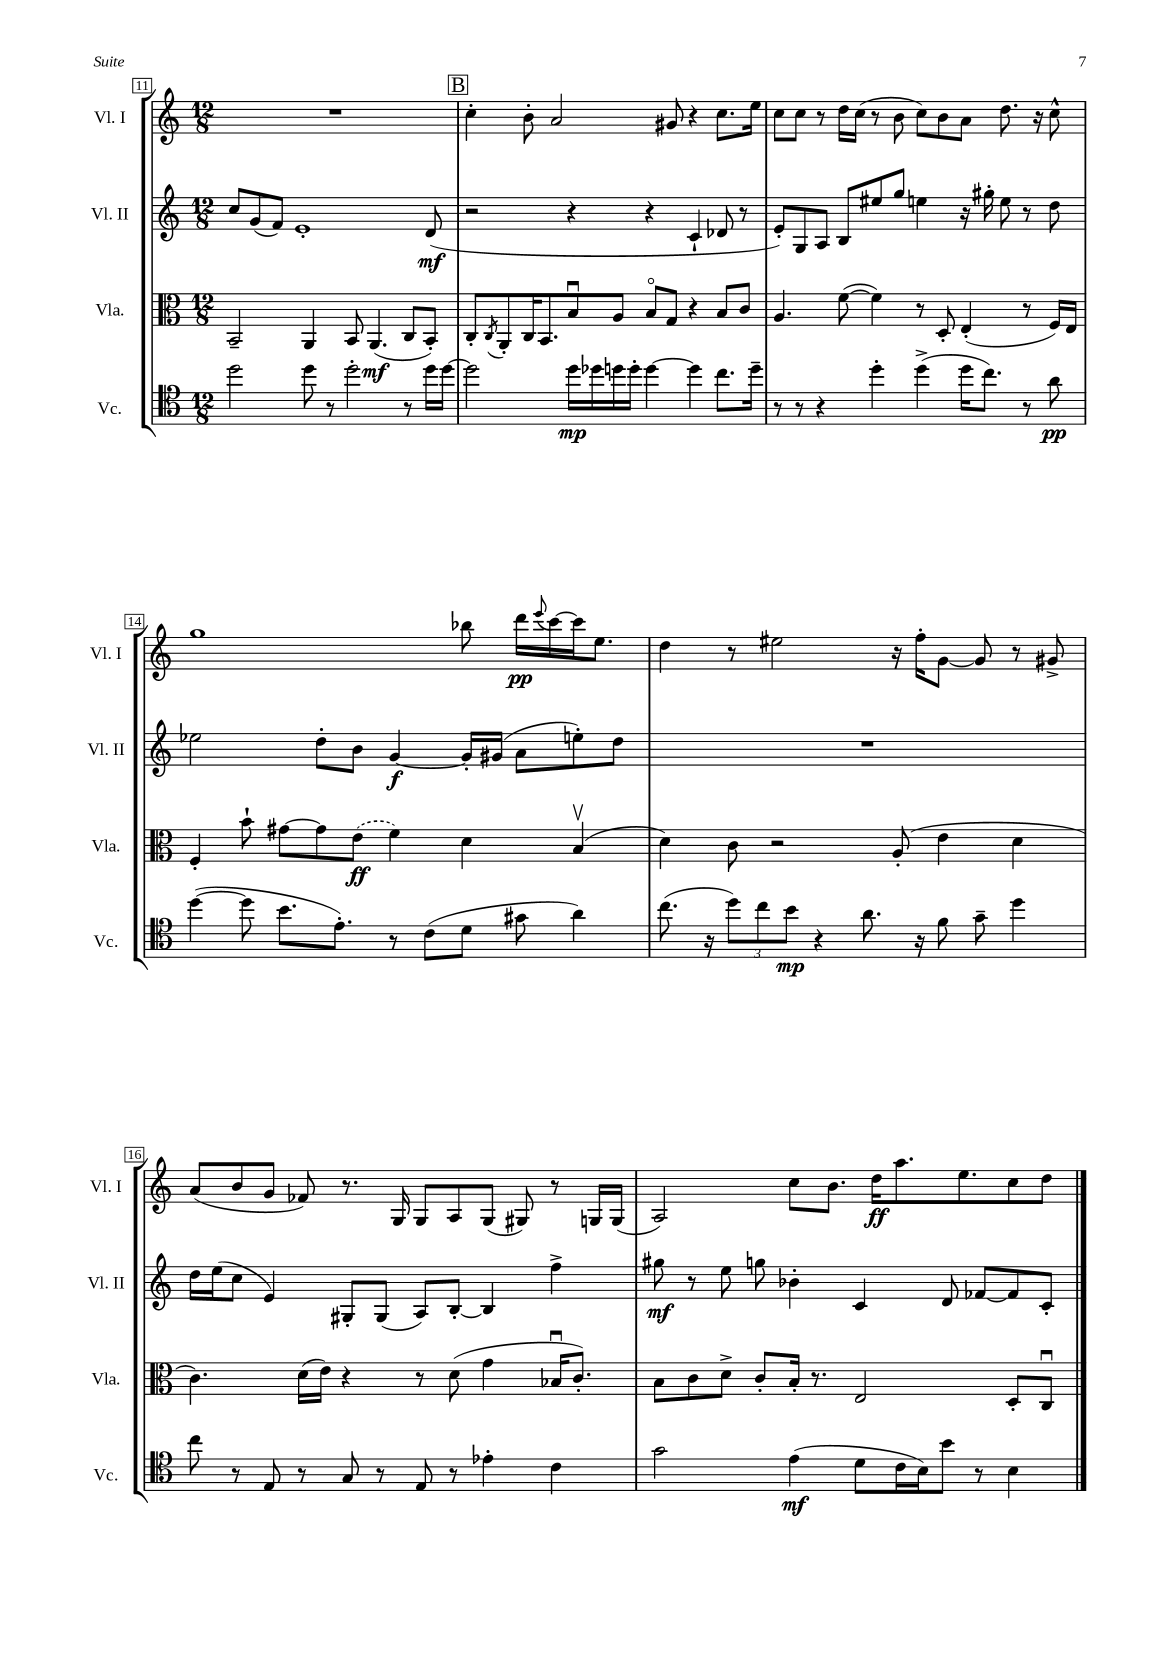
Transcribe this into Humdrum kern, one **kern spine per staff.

**kern	**dynam	**kern	**dynam	**kern	**dynam	**kern	**dynam
*part4	*part4	*part3	*part3	*part2	*part2	*part1	*part1
*staff4	*staff4	*staff3	*staff3	*staff2	*staff2	*staff1	*staff1
*I"Vc.	*	*I"Vla.	*	*I"Vl. II	*	*I"Vl. I	*
*I'Vc.	*	*I'Vla.	*	*I'Vl. II	*	*I'Vl. I	*
*clefC4	*	*clefC3	*	*clefG2	*	*clefG2	*
*k[]	*	*k[]	*	*k[]	*	*k[]	*
*M12/8	*	*M12/8	*	*M12/8	*	*M12/8	*
=11	=11	=11	=11	=11	=11	=11	=11
2dd\	.	2BB~/	.	8cc/L	.	1.r	.
.	.	.	.	(8g/	.	.	.
.	.	.	.	8f/J)	.	.	.
.	.	.	.	1e'	.	.	.
8dd\	.	4AA/	.	.	.	.	.
8r	.	.	.	.	.	.	.
2dd'\	.	8BB/	.	.	.	.	.
.	.	(4.AA/	mf	.	.	.	.
8r	.	8C/L	.	.	.	.	.
16dd\LL	.	8BB'/J)	.	(8d/	mf	.	.
[16dd\JJ	.	.	.	.	.	.	.
!!LO:REH:place=s1:t=B
=12	=12	=12	=12	=12	=12	=12	=12
2dd\]	.	8C'/L	.	2r	.	4cc'\	.
.	.	8qC/	.	.	.	.	.
.	.	8AA'/	.	.	.	.	.
.	.	16C/K	.	.	.	8b'\	.
.	.	8.BB/	.	.	.	.	.
.	.	.	.	.	.	2a/	.
16dd\LL	mp	8Bu/	.	4r	.	.	.
16dd-X\	.	.	.	.	.	.	.
16ddn\	.	8A/J	.	.	.	.	.
16dd'\JJ	.	.	.	.	.	.	.
[4dd\	.	8B/L	.	4r	.	.	.
.	.	8G/J	.	.	.	8g#X/	.
4dd\]	.	4r	.	4c`/	.	4r	.
8.cc\L	.	8B/L	.	8d-X/	.	8.cc\L	.
.	.	8c/J	.	8r	.	.	.
16dd~\Jk	.	.	.	.	.	16ee\Jk	.
=13	=13	=13	=13	=13	=13	=13	=13
8r	.	4.A/	.	8e'/L)	.	8cc\L	.
8r	.	.	.	8G/	.	8cc\J	.
4r	.	.	.	8A/J	.	8r	.
.	.	([8f\	.	8B/L	.	16dd\LL	.
.	.	.	.	.	.	(16cc\JJ	.
4dd'\	.	4f\])	.	8ee#X/	.	8r	.
.	.	.	.	8gg/J	.	8b\	.
(4dd^\	.	8r	.	4een\	.	8cc\L)	.
.	.	8D'/	.	.	.	8b\	.
16dd\KL	.	(4E'/	.	16r	.	8a\J	.
8.cc\J)	.	.	.	16gg#X'\	.	.	.
.	.	.	.	8ee\	.	8.dd\	.
8r	.	8r	.	8r	.	.	.
.	.	.	.	.	.	16r	.
8a\	pp	16F/LL)	.	8dd\	.	8cc^^\	.
.	.	16E/JJ	.	.	.	.	.
!!LO:LB:g=z
=14	=14	=14	=14	=14	=14	=14	=14
([4dd\	.	4F'/	.	2ee-X\	.	1gg	.
8dd\]	.	8b`\	.	.	.	.	.
8.b\L	.	[8g#X\L	.	.	.	.	.
.	.	8g#\]	.	8dd'\L	.	.	.
8.e'\J)	.	.	.	.	.	.	.
.	.	(8e\J	ff	8b\J	.	.	.
8r	.	4f\)	.	[4g/	f	.	.
(8c\L	.	.	.	.	.	.	.
8d\J	.	4d\	.	16g'/LL]	.	8bb-X\	.
.	.	.	.	(16g#X/JJ	.	.	.
8g#X\	.	.	.	8a\L	.	16ddd\LL	pp
.	.	.	.	.	.	8qqeee/	.
.	.	.	.	.	.	[16ccc\	.
4a\)	.	(4Bv/	.	8een'\)	.	16ccc\J]	.
.	.	.	.	.	.	8.ee\J	.
.	.	.	.	8dd\J	.	.	.
=15	=15	=15	=15	=15	=15	=15	=15
(8.cc\	.	4d\)	.	1.r	.	4dd\	.
16r	.	.	.	.	.	.	.
12dd\L)	.	8c\	.	.	.	8r	.
12cc\	.	.	.	.	.	.	.
.	.	2r	.	.	.	2ee#X\	.
12b\J	mp	.	.	.	.	.	.
4r	.	.	.	.	.	.	.
8.a\	.	.	.	.	.	.	.
.	.	(8A'/	.	.	.	16r	.
16r	.	.	.	.	.	16ff'\KL	.
8f\	.	4e\	.	.	.	[8g\J	.
8g~\	.	.	.	.	.	8g/]	.
4dd\	.	4d\	.	.	.	8r	.
.	.	.	.	.	.	8g#X^/	.
!!LO:LB:g=z
=16	=16	=16	=16	=16	=16	=16	=16
8cc\	.	4.c\)	.	16dd\LL	.	(8a/L	.
.	.	.	.	(16ee\J	.	.	.
8r	.	.	.	8cc\J	.	8b/	.
8E/	.	.	.	4e/)	.	8g/J	.
8r	.	(16d\LL	.	.	.	8f-X/)	.
.	.	16e\JJ)	.	.	.	.	.
8G/	.	4r	.	8G#X'/L	.	8.r	.
8r	.	.	.	(8G#/J	.	.	.
.	.	.	.	.	.	16G/	.
8E/	.	8r	.	8A/L)	.	8G/L	.
8r	.	(8d\	.	[8B'/J	.	8A/	.
4e-X'\	.	4g\	.	4B/]	.	(8G/J	.
.	.	.	.	.	.	8G#X/)	.
4c\	.	16B-Xu/KL	.	4ff^\	.	8r	.
.	.	8.c'/J)	.	.	.	.	.
.	.	.	.	.	.	16Gn/LL	.
.	.	.	.	.	.	(16G/JJ	.
=17	=17	=17	=17	=17	=17	=17	=17
2g\	.	8B\L	.	8gg#X\	mf	2A/)	.
.	.	8c\	.	8r	.	.	.
.	.	8d^\J	.	8ee\	.	.	.
.	.	8c'/L	.	8ggn\	.	.	.
(4e\	mf	16B'/Jk	.	4b-X'\	.	8cc\L	.
.	.	8.r	.	.	.	.	.
.	.	.	.	.	.	8.b\J	.
8d\L	.	2E/	.	4c/	.	.	.
.	.	.	.	.	.	16dd\KL	ff
16c\L	.	.	.	.	.	8.aa\	.
16B\J)	.	.	.	.	.	.	.
8b\J	.	.	.	8d/	.	.	.
.	.	.	.	.	.	8.ee\	.
8r	.	.	.	[8f-X/L	.	.	.
4B\	.	8D'/L	.	8f-/]	.	8cc\	.
.	.	8Cu/J	.	8c'/J	.	8dd\J	.
==	==	==	==	==	==	==	==
*-	*-	*-	*-	*-	*-	*-	*-
